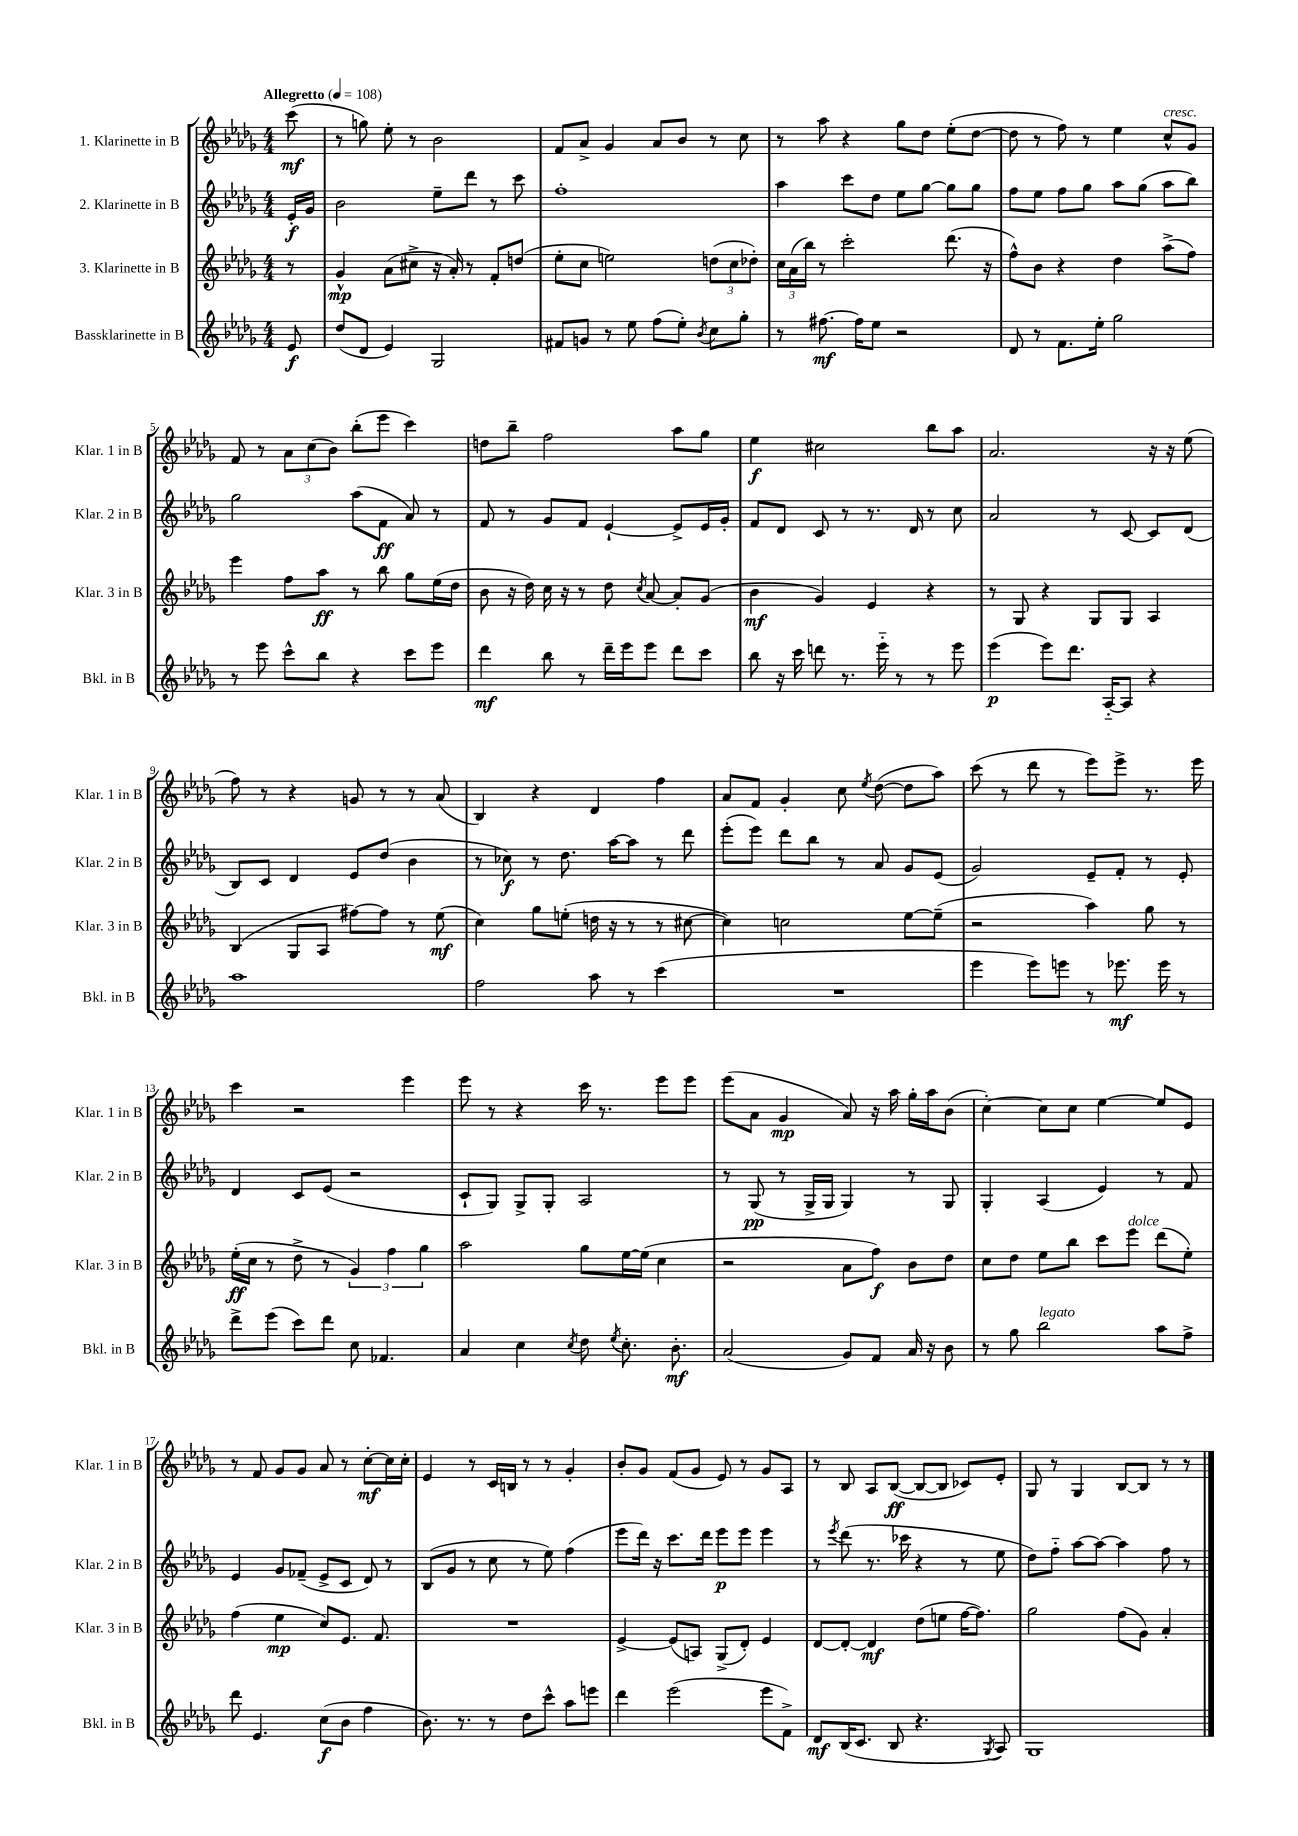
<<
\new StaffGroup <<
\new Staff = "s0" \with { instrumentName = "1. Klarinette in B" shortInstrumentName = "Klar. 1 in B" } {
    \clef treble \key des \major \numericTimeSignature \time 4/4 \partial 8 \tempo "Allegretto" 4 = 108
    \autoBeamOff c'''8\mf( |
    r8 g''8) ees''8-. r8 bes'2 |
    f'8[ aes'8]-> ges'4 aes'8[ bes'8] r8 c''8 |
    r8 aes''8 r4 ges''8[ des''8] ees''8[-.( des''8]~ |
    des''8 r8 f''8) r8 ees''4 c''8[-^^\markup { \italic "cresc." } ges'8] |
    f'8 r8 \tuplet 3/2 { aes'8[ c''8( bes'8]) } bes''8[-.( ees'''8] c'''4) |
    d''8[ bes''8]-- f''2 aes''8[ ges''8] |
    ees''4\f cis''2 bes''8[ aes''8] |
    aes'2. r16 r16 ees''8( |
    f''8) r8 r4 g'8 r8 r8 aes'8( |
    bes4) r4 des'4 f''4 |
    aes'8[ f'8] ges'4-. c''8 \acciaccatura { ees''8 } des''8~( des''8[ aes''8]) |
    c'''8( r8 des'''8 r8 ees'''8[) ees'''8]-> r8. ees'''16 |
    c'''4 r2 ees'''4 |
    ees'''8 r8 r4 c'''16 r8. ees'''8[ ees'''8] |
    ees'''8[( aes'8] ges'4\mp aes'8) r16 aes''16 ges''16[-. aes''16 bes'8]( |
    c''4~-.) c''8[ c''8] ees''4~ ees''8[ ees'8] |
    r8 f'8 ges'8[ ges'8] aes'8 r8 c''8[~-.\mf c''16 c''16]-. |
    ees'4 r8 c'16[ b16] r8 r8 ges'4-. |
    bes'8[-. ges'8] f'8[( ges'8] ees'8) r8 ges'8[ aes8] |
    r8 bes8 aes8[ bes8]~\ff( bes8[~ bes8] ces'8[) ees'8]-. |
    ges8 r8 ges4 bes8[~ bes8] r8 r8 \bar "|." |
}
\new Staff = "s1" \with { instrumentName = "2. Klarinette in B" shortInstrumentName = "Klar. 2 in B" } {
    \clef treble \key des \major \numericTimeSignature \time 4/4 \partial 8
    \autoBeamOff ees'16[-.\f ges'16] |
    bes'2 ees''8[-- des'''8] r8 c'''8 |
    f''1-. |
    aes''4 c'''8[ des''8] ees''8[ ges''8]~ ges''8[ ges''8] |
    f''8[ ees''8] f''8[ ges''8] aes''8[ ges''8]( aes''8[ bes''8]) |
    ges''2 aes''8[( f'8]\ff aes'8) r8 |
    f'8 r8 ges'8[ f'8] ees'4~-! ees'8[-> ees'16 ges'16]-. |
    f'8[ des'8] c'8 r8 r8. des'16 r8 c''8 |
    aes'2 r8 c'8~ c'8[ des'8]( |
    bes8[) c'8] des'4 ees'8[ des''8]( bes'4 |
    r8 ces''8\f) r8 des''8. aes''16[~ aes''8] r8 des'''8 |
    ees'''8[-.( ees'''8]) des'''8[ bes''8] r8 aes'8 ges'8[ ees'8]( |
    ges'2) ees'8[-- f'8]-. r8 ees'8-. |
    des'4 c'8[ ees'8]( r2 |
    c'8[-! ges8]) ges8[-> ges8]-. aes2 |
    r8 ges8\pp( r8 ges16[-> ges16] ges4) r8 ges8 |
    ges4-. aes4( ees'4) r8 f'8 |
    ees'4 ges'8[ fes'8]--( ees'8[-> c'8] des'8) r8 |
    bes8[( ges'8] r8 c''8 r8 ees''8) f''4( |
    ees'''8[ des'''16]) r16 c'''8.[ des'''16] ees'''8[\p ees'''8] ees'''4 |
    r8 \acciaccatura { ees'''8 } des'''8( r8. ces'''16 r4 r8 ees''8 |
    des''8[) f''8]-_ aes''8[~ aes''8]~ aes''4 f''8 r8 \bar "|." |
}
\new Staff = "s2" \with { instrumentName = "3. Klarinette in B" shortInstrumentName = "Klar. 3 in B" } {
    \clef treble \key des \major \numericTimeSignature \time 4/4 \partial 8
    \autoBeamOff r8 |
    ges'4-^\mp aes'8[( cis''8]-> r16 aes'16-.) r8 f'8[-. d''8]( |
    ees''8[-. c''8] e''2) \tuplet 3/2 { d''8[( c''8 des''8]-.) } |
    \tuplet 3/2 { c''16[ aes'16( bes''16]) } r8 c'''2-. des'''8.( r16 |
    f''8[-^) bes'8] r4 des''4 aes''8[->( f''8]) |
    ees'''4 f''8[ aes''8]\ff r8 bes''8 ges''8[ ees''16( des''16] |
    bes'8 r16 des''16) c''16 r16 r8 des''8 \acciaccatura { c''8 } aes'8~ aes'8[-. ges'8]( |
    bes'4\mf ges'4) ees'4 r4 |
    r8 ges8 r4 ges8[ ges8] aes4 |
    bes4( ges8[ aes8] fis''8[~) fis''8] r8 ees''8\mf( |
    c''4) ges''8[ e''8]-.( d''16 r16 r8 r8 cis''8~ |
    cis''4) c''2 ees''8[~ ees''8]--( |
    r2 aes''4) ges''8 r8 |
    ees''16[-.\ff( c''16] r8 des''8-> r8 \tuplet 3/2 { ges'4) f''4 ges''4 } |
    aes''2 ges''8[ ees''16~ ees''16]( c''4 |
    r2 aes'8[ f''8]\f) bes'8[ des''8] |
    c''8[ des''8] ees''8[ bes''8] c'''8[ ees'''8]^\markup { \italic "dolce" } des'''8[( ees''8]-.) |
    f''4( ees''4\mp c''8[) ees'8.] f'8. |
    R1 |
    ees'4~-> ees'8[( a8]) ges8[->( des'8]-.) ees'4 |
    des'8[~ des'8]~-. des'4\mf des''8[( e''8] f''16[~ f''8.]) |
    ges''2 f''8[( ges'8]) aes'4-. \bar "|." |
}
\new Staff = "s3" \with { instrumentName = "Bassklarinette in B" shortInstrumentName = "Bkl. in B" } {
    \clef treble \key des \major \numericTimeSignature \time 4/4 \partial 8
    \autoBeamOff ees'8\f |
    des''8[( des'8] ees'4) ges2 |
    fis'8[ g'8] r8 ees''8 f''8[( ees''8]-.) \acciaccatura { bes'8 } c''8[ ges''8]-. |
    r8 fis''8.~\mf fis''16[ ees''8] r2 |
    des'8 r8 f'8.[ ees''16]-. ges''2 |
    r8 ees'''8 c'''8[-^ bes''8] r4 c'''8[ ees'''8] |
    des'''4\mf bes''8 r8 des'''16[-- ees'''16 ees'''8] des'''8[ c'''8] |
    bes''8 r16 c'''16 d'''8 r8. ees'''16-_ r8 r8 ees'''8 |
    ees'''4\p( ees'''8[) des'''8.] aes16[~-_ aes8] r4 |
    aes''1 |
    f''2 aes''8 r8 c'''4( |
    R1 |
    ees'''4 ees'''8[) e'''8] r8 ees'''8.\mf ees'''16 r8 |
    des'''8[-> ees'''8]( c'''8[) des'''8] c''8 fes'4. |
    aes'4 c''4 \acciaccatura { c''8 } des''8 \acciaccatura { ees''8 } c''8.-. bes'8.-.\mf |
    aes'2( ges'8[) f'8] aes'16 r16 bes'8 |
    r8 ges''8 bes''2^\markup { \italic "legato" } aes''8[ f''8]-> |
    des'''8 ees'4. c''8[\f( bes'8] f''4 |
    bes'8.) r8. r8 des''8[ c'''8]-^ aes''8[ e'''8] |
    des'''4 ees'''2( ees'''8[ f'8]->) |
    des'8[\mf bes16( c'8.] bes8 r4. \acciaccatura { ges8 } aes8) |
    ges1 \bar "|." |
}
>>
>>
